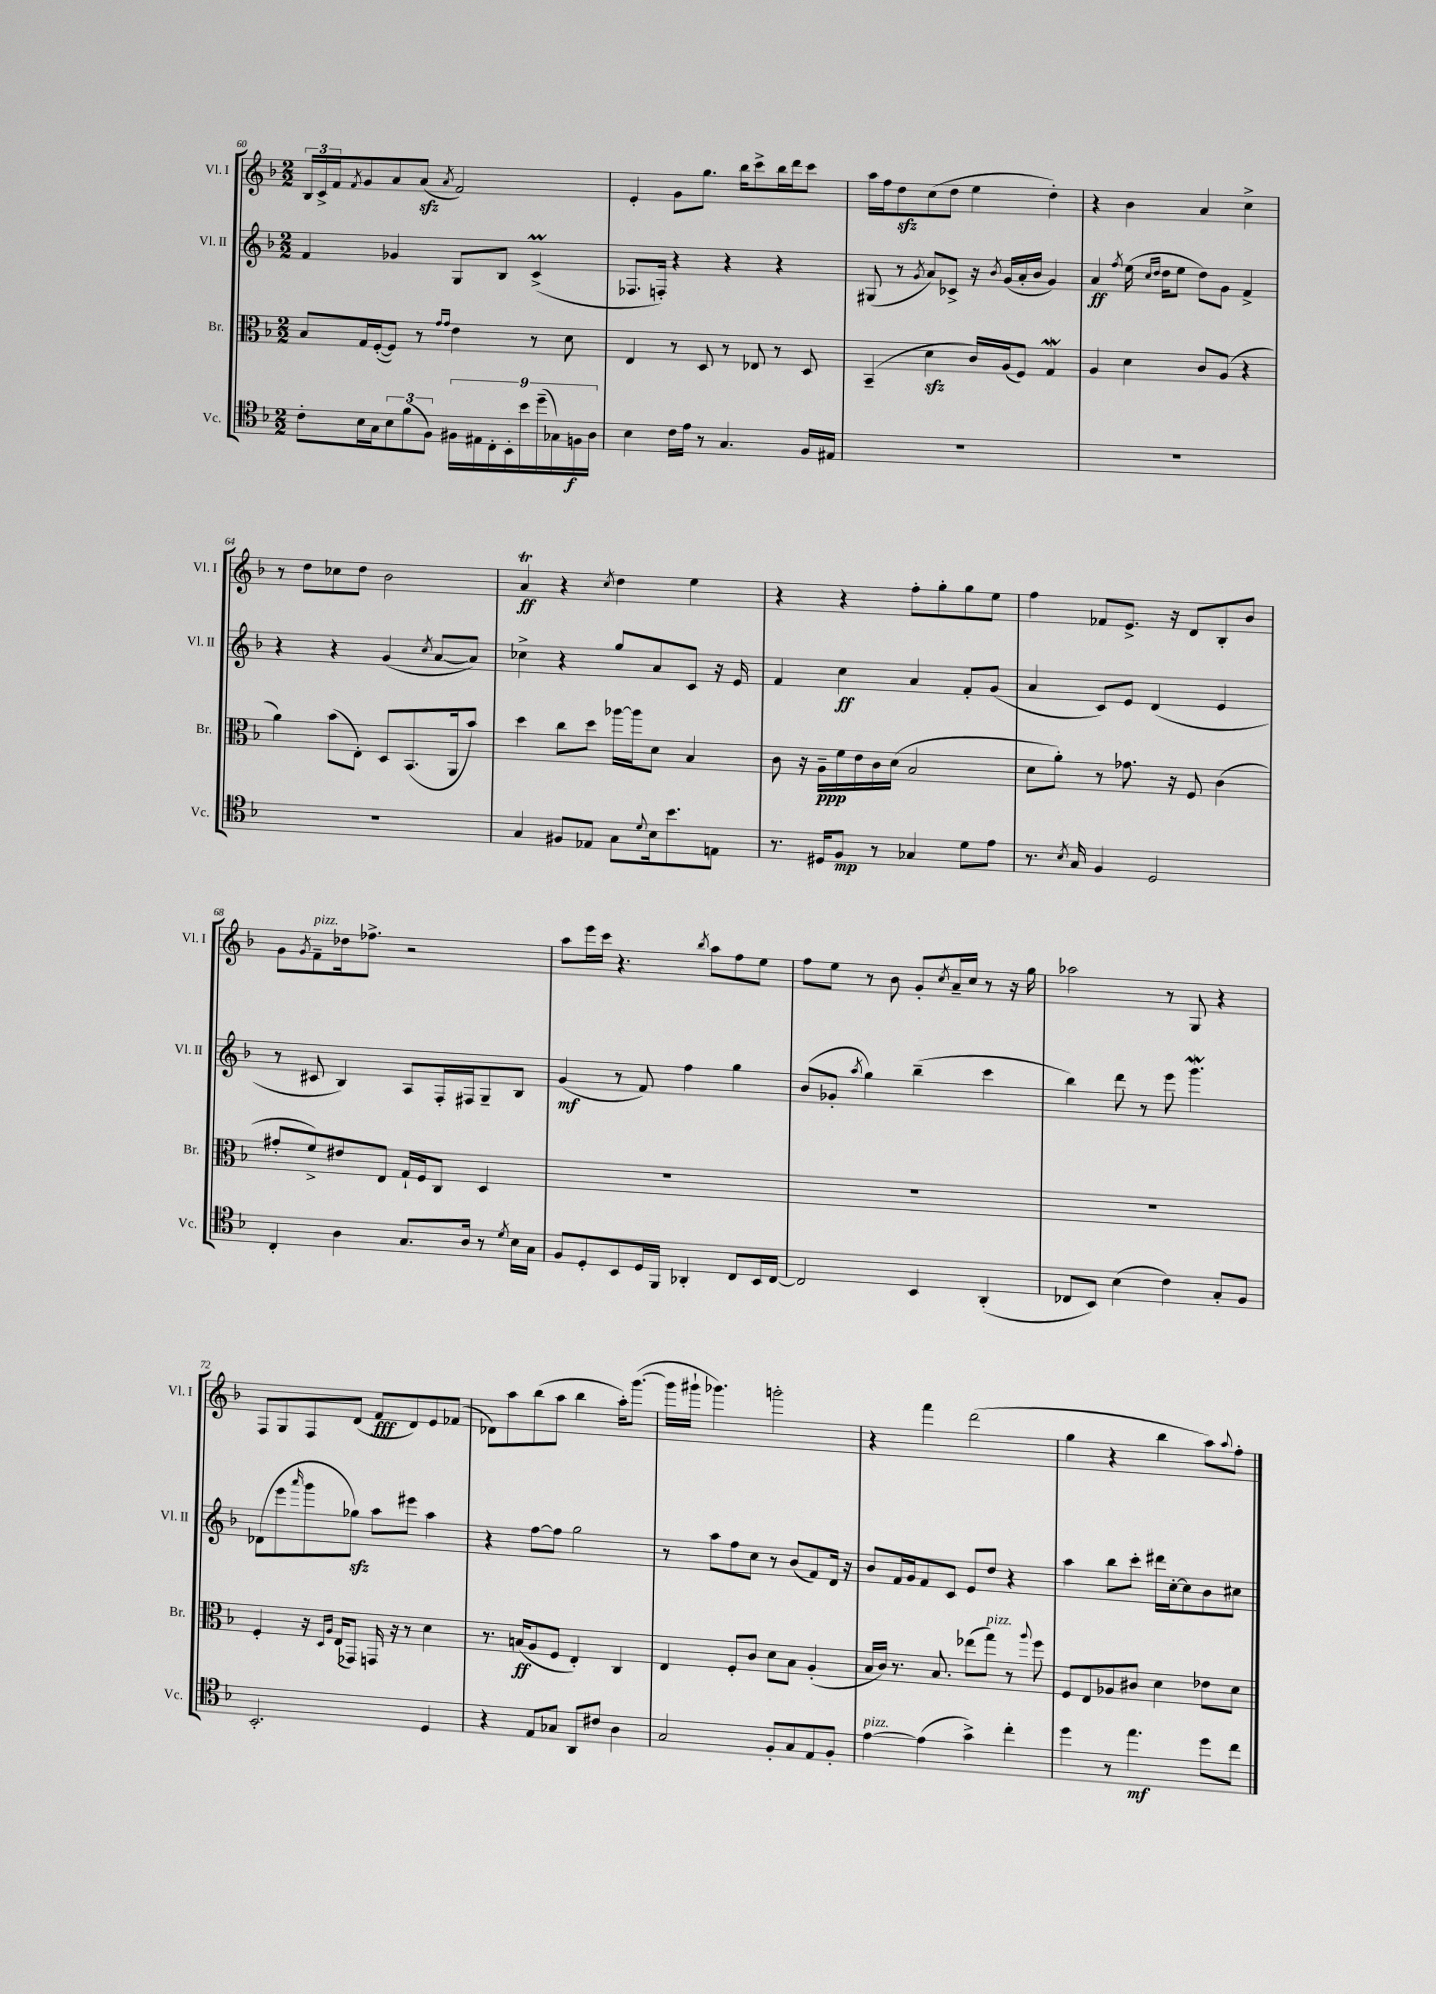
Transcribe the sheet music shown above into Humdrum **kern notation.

**kern	**kern	**kern	**kern
*staff4	*staff3	*staff2	*staff1
*clefC4	*clefC3	*clefG2	*clefG2
*k[b-]	*k[b-]	*k[b-]	*k[b-]
*M2/2	*M2/2	*M2/2	*M2/2
8c'	8B-	4f	24B-
.	.	.	24c^
.	.	.	24f
.	.	.	8qf
16B-	16G	.	8g
16G	([16F'	.	.
12B-	8F])	4g-	8a
(12f	.	.	.
.	8r	.	(8a
12F)	.	.	.
.	16qqg	.	.
.	16qqg	.	8qa
18F#	4e	8G	2f)
18E#	.	.	.
18C'	.	.	.
.	.	8B-	.
18BB-'	.	.	.
18b-	.	.	.
.	8r	(4c^	.
(18dd~	.	.	.
18G-)	.	.	.
.	8d	.	.
18F	.	.	.
18A	.	.	.
=	=	=	=
4B-	4E	8.F-	4e'
.	.	16F')	.
16c	8r	4r	8g
16e	.	.	.
8r	8D	.	8.gg
4.G	8r	4r	.
.	.	.	16bb-
.	8E-	.	8ccc^
.	8r	4r	16bb-
.	.	.	16ddd
16F	8D	.	8ccc
16E#	.	.	.
=	=	=	=
1r	(4BB-~	(8G#	16aa
.	.	.	16ff
.	.	8r	8dd
.	.	8qg	.
.	4d	8a)	(8cc
.	.	8c-^	8dd
.	16c)	16r	4ee
.	.	8qb-	.
.	(16A	(16g	.
.	8F)	16a'	.
.	.	16b-	.
.	4G	4g)	4dd')
=	=	=	=
1r	4A	4a	4r
.	.	8qff	.
.	4d	(16ee	4b-
.	.	16qqcc	.
.	.	16qqdd	.
.	.	16dd	.
.	.	8ee	.
.	8c	8dd)	4a
.	(8A	8g	.
.	4r	4f^	4cc^
=	=	=	=
1r	4a)	4r	8r
.	.	.	8dd
.	(8b-	4r	8cc-
.	8E')	.	8dd
.	8D	(4g	2b-
.	(8.BB-	.	.
.	.	8qcc	.
.	.	[8a	.
.	16AA	.	.
.	8b-)	8a])	.
=	=	=	=
4G	4dd	4cc-^	4a
8F#	8cc	4r	4r
8E-	8dd	.	.
.	.	.	8qcc
8G	[16aa-	8gg	4dd
.	16aa-]	.	.
8qqd	.	.	.
16B-	8d	8a	.
8.b-	.	.	.
.	4B-	8c	4ee
8E	.	16r	.
.	.	16e	.
=	=	=	=
8.r	8c	4f	4r
.	16r	.	.
16D#	16A~	.	.
8F	16f	4cc	4r
.	16e	.	.
8r	16c	.	.
.	(16d	.	.
4G-	2B-	4a	8ff'
.	.	.	8gg'
8d	.	8f'	8gg
8e	.	(8g	8ee
=	=	=	=
8.r	8d	4a	4ff
.	8a')	.	.
8qB-	.	.	.
16G	.	.	.
4F	8r	8c)	8f-
.	8.g-	8e	8.e^
2D	.	(4d	.
.	16r	.	16r
.	8F	.	8d
.	(4c	4e	8B-'
.	.	.	8b-
=	=	=	=
4C'	8g#'	8r	8g
.	.	.	8qg
.	8f^)	8c#	8f~
4A	8e#	4B-)	16dd-
.	.	.	8.ff-^
.	8E	.	.
8.G	16G`	8A	2r
.	16F	.	.
.	8C	16F'	.
16A	.	16F#	.
8r	4D	8G~	.
8qd	.	.	.
16B-	.	8B-	.
16G	.	.	.
=	=	=	=
8F	1r	(4g	8aa
8D'	.	.	16eee
.	.	.	16ccc
8BB-	.	8r	4.r
16D	.	8f)	.
16FF	.	.	.
4AA-'	.	4ff	.
.	.	.	8qbb-
.	.	.	8aa
8C	.	4gg	8ff
16BB-	.	.	8ee
[16C	.	.	.
=	=	=	=
2C]	1r	(8b-	8ff
.	.	8g-'	8ee
.	.	8qaa	.
.	.	4gg)	8r
.	.	.	8b-
4BB-	.	(4bb-~	8g'
.	.	.	8qcc
.	.	.	16a~
.	.	.	16cc
(4AA'	.	4ccc	8r
.	.	.	16r
.	.	.	16gg
=	=	=	=
8C-	1r	4bb-)	2aa-
8BB-)	.	.	.
(4B-	.	8ddd	.
.	.	8r	.
4c)	.	8eee	8r
.	.	4.ggg	8G
8G'	.	.	4r
8F	.	.	.
=	=	=	=
2.BB-'	4F'	(8d-	8F
.	.	8eee	8G
.	.	16qqaaa	.
.	16r	8ggg	8F
.	16qqD	.	.
.	16qqA	.	.
.	(16E	.	.
.	8GG-)	8gg-)	(8d
.	16GG	8aa	8f
.	16r	.	.
.	8r	8eee#	8d)
4D	4d	4aa	8e
.	.	.	(8f-
=	=	=	=
4r	8.r	4r	8d-)
.	.	.	8aa
.	(16B	.	.
8E	8A	[8ff	(8bb-
8G-	8F	8ff]	8aa
8AA	4E')	2gg	4bb-
8c#	.	.	.
4A	4C	.	16aa')
.	.	.	([8.ggg
=	=	=	=
2G	4E	8r	16ggg]
.	.	.	16ggg#`
.	.	8aa	4.ggg-)
.	8F'	8ff	.
.	8c	8cc	.
8F'	8d	8r	2ggg'
8G	8B-	(8b-	.
8E	(4A'	8f)	.
8F'	.	16d	.
.	.	16r	.
=	=	=	=
[4e	16B-	8b-	4r
.	16c)	.	.
.	8.r	16f	.
.	.	16g	.
(4e]	.	8f	4fff
.	8.B-	.	.
.	.	8c	.
4g^)	(8ee-	8e	(2ddd
.	8gg)	8dd	.
4cc'	8r	4r	.
.	8qqaa	.	.
.	8ff	.	.
=	=	=	=
4dd	8F	4aa	4gg
.	8E	.	.
8r	8A-	8bb-	4r
4.ee	8c#	8ccc'	.
.	4d	16ddd#	4bb-
.	.	[16cc'	.
.	.	8cc]	.
8dd	8e-	8b-	8aa)
.	.	.	8qqaa
8cc	8d	8cc#	8ff'
==	==	==	==
*-	*-	*-	*-
